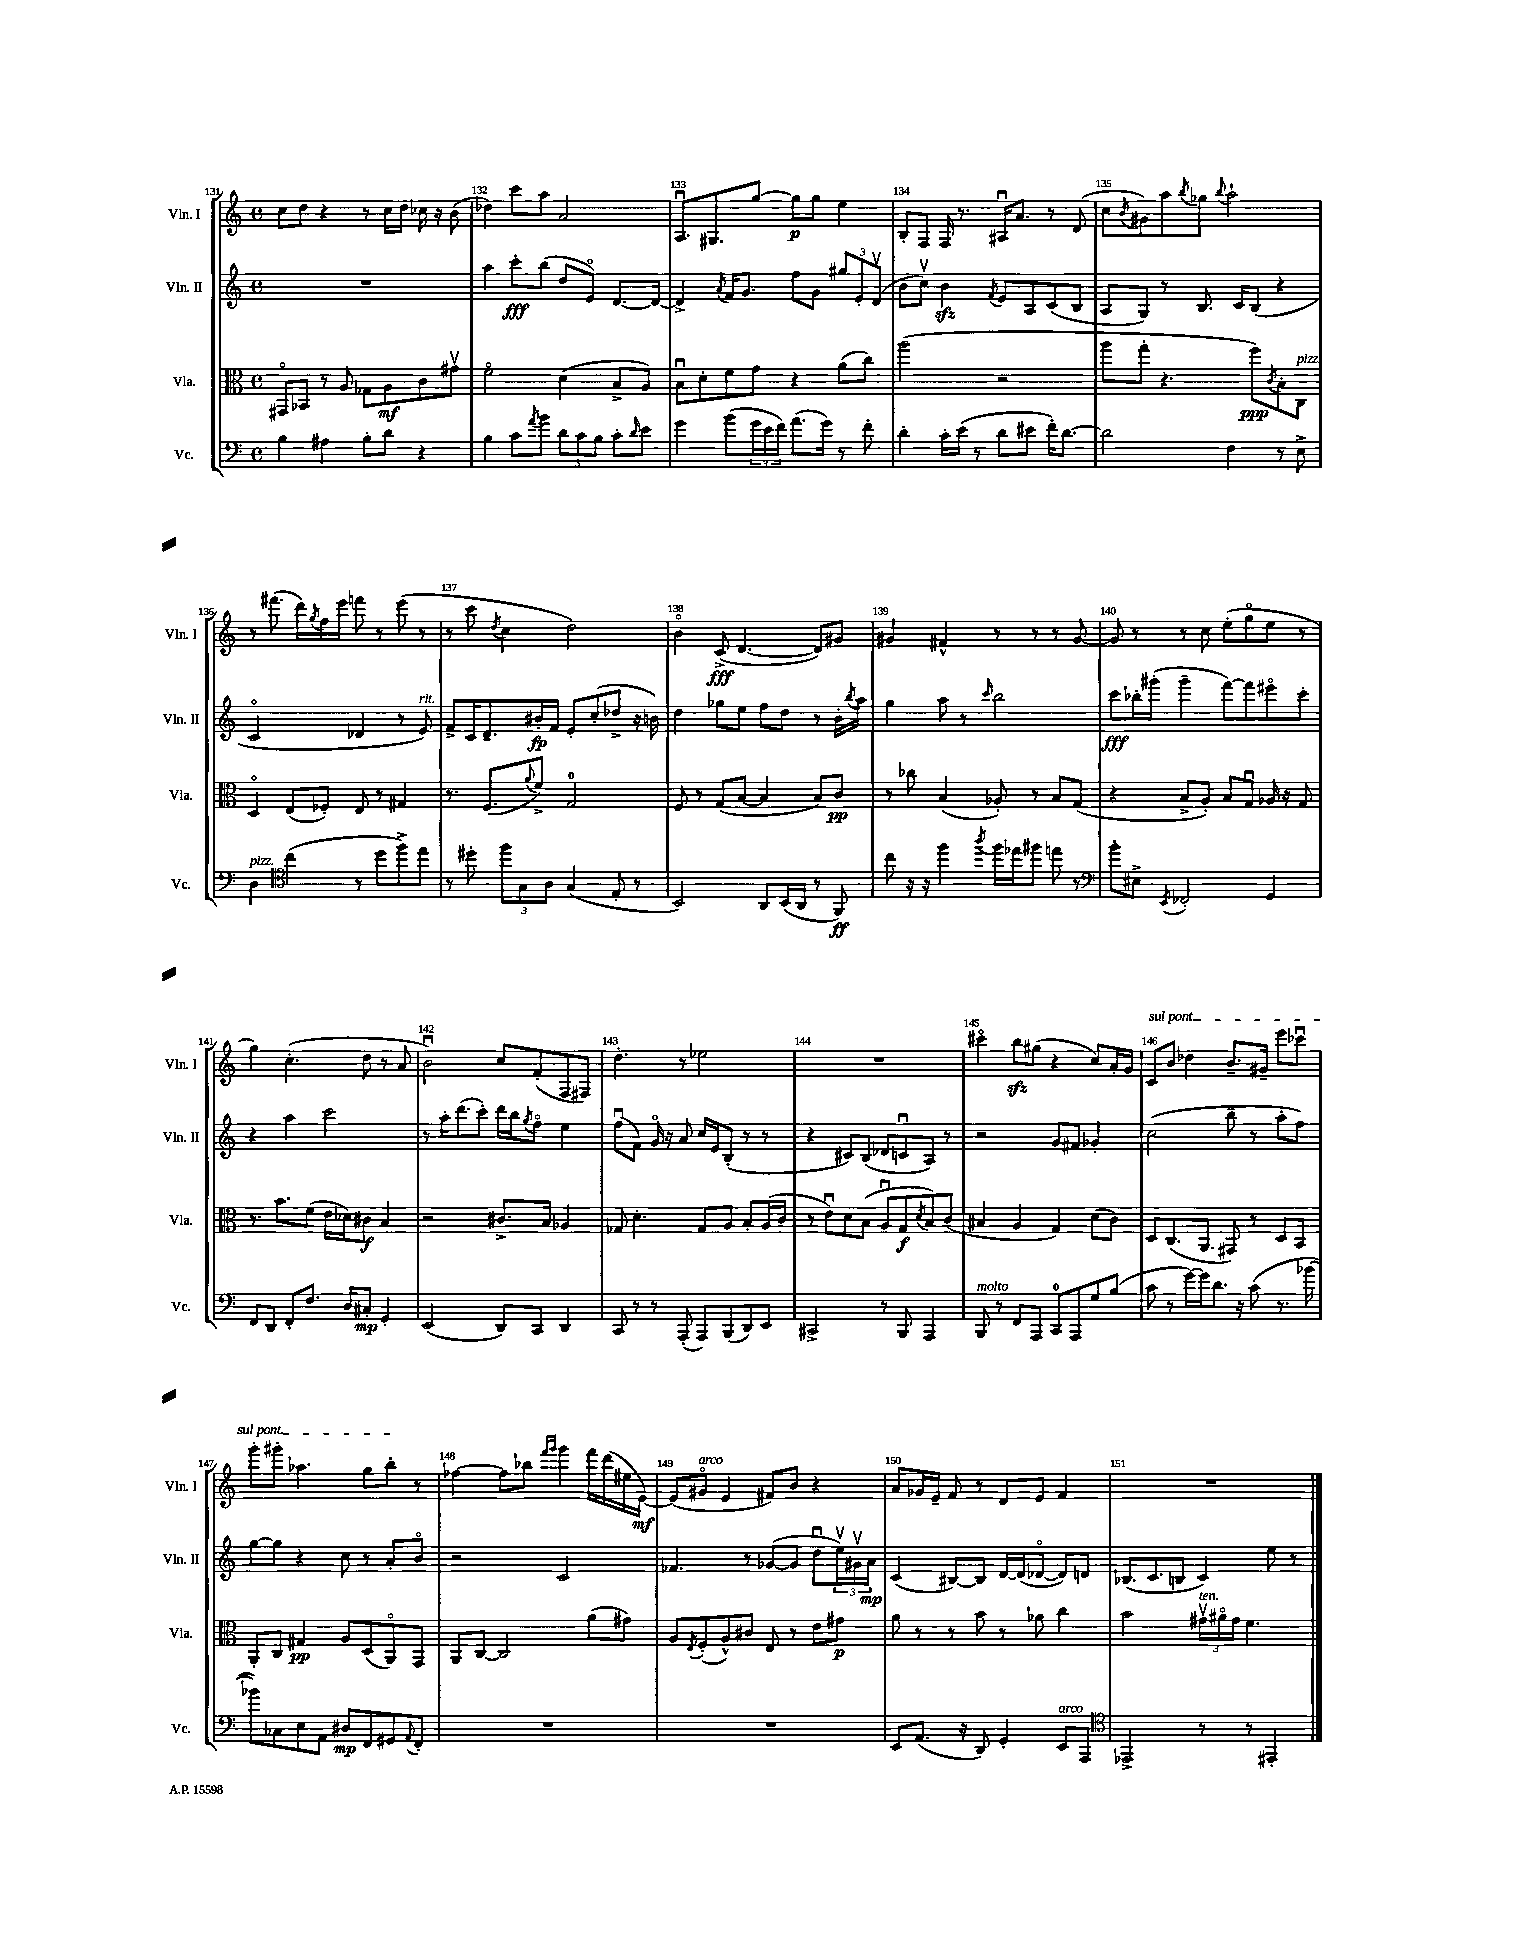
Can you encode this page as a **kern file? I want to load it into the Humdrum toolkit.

**kern	**kern	**kern	**kern
*staff4	*staff3	*staff2	*staff1
*clefF4	*clefC3	*clefG2	*clefG2
*k[]	*k[]	*k[]	*k[]
*M4/4	*M4/4	*M4/4	*M4/4
*met(c)	*met(c)	*met(c)	*met(c)
4B\	8GG#o/L	1r	8cc\L
.	8BB-/J	.	8dd\J
4A#\	8r	.	4r
.	8A/	.	.
8B'\L	8G-\L	.	8r
8d\J	8A\	.	16cc\LL
.	.	.	16dd\JJ
4r	8c\	.	16cc-\
.	.	.	16r
.	8g#v\J	.	(8b\
=	=	=	=
4B\	2fo\	4aa\	4dd-\)
8c\L	.	8ccc'\L	8ccc\L
8qa/	.	.	.
8b\J	.	(8bb\J	8aa\J
12d\L	(4d\	8dd/L	2a/
12c\	.	.	.
.	.	8eo/J)	.
12B\J	.	.	.
8c'\L	8B^/L	[8.d/L	.
16qqd/	.	.	.
8e\J	8A/J)	.	.
.	.	16d/_Jk	.
=	=	=	=
4g\	8Bu\L	4d^/]	8.Au/L
.	8d'\	.	.
.	.	.	8.G#/
.	.	8qa/	.
(8b\L	8f\	16f/LK	.
.	.	8.g/J	.
24g\L	8g\J	.	[8gg/J
24e\	.	.	.
24f\JJ)	.	.	.
(8.a\L	4r	8ff\L	8gg\]L
.	.	8g\J	8gg\J
16g\Jk)	.	.	.
8r	(8a\L	12gg#/L	4ee\
.	.	12e'/	.
8f'\	8cc\J)	.	.
.	.	(12dv/J	.
=	=	=	=
4d'\	(2aa\	8b\L	8B'/L
.	.	8ccv\J)	8F/J
16c'\LL	.	4b\	16F/
(16e\JJ	.	.	8.r
8r	.	.	.
.	.	8qf/	.
8d\L	2r	8e/L	16A#u/LK
.	.	.	8.a/J
8e#\J	.	8A/	.
16f'\LK)	.	(8c/	8r
[8.d\J	.	.	.
.	.	8B/J	(8d/
=	=	=	=
2d\]	8aa\L	8A/L	8cc\L
.	.	.	8qb/
.	8gg'\J	8G/J)	8g#\)
.	4.r	8r	8aa\
.	.	.	8qbb/
.	.	8.B/	8gg-\J
.	.	.	8qqbb/
4F\	.	.	2aa`\
.	.	16c/LK	.
.	8ff\L)	(8B/J	.
.	8qc/	.	.
8r	8B'\	4r	.
8E^\	8C\J	.	.
=	=	=	=
4D\	4Do/	2co/	8r
.	.	.	(8.fff#\
*clefC4	*	*	*
(4cc\	(8E/L	.	.
.	.	.	16ddd\LL)
.	.	.	8qgg/
.	8F-'/J)	.	16ff\
.	.	.	16eee\JJ
8r	8E/	4d-/	8fff\
8dd\L	8r	.	8r
8ff^\)	4G#/	8r	(8eee\
8ee\J	.	8e/)	8r
=	=	=	=
8r	8.r	8f^/L	8r
8dd#'\	.	16c/K	8ccc\
.	(8.F/L	8.d~/	.
.	.	.	8qdd/
12ff\L	.	.	4cc\
12G\	.	.	.
.	8qqa/	.	.
.	8f^/J)	16b#'/L	.
12A\J	.	.	.
.	.	16f/JJ	.
(4G/	2G/	8e'/L	2dd\)
.	.	(8cc'/	.
8E'/	.	8dd-^/J	.
8r	.	16r	.
.	.	16b\)	.
=	=	=	=
2BB/)	8F/	4dd\	4bo\
.	8r	.	.
.	(8G/L	8gg-\L	(8c^/
.	[8B/J	8ee\J	[4.d/
8AA/L	4B/]	8ff\L	.
(16BB/L	.	8dd\J	.
16AA/JJ	.	.	.
8r	8B/L)	8r	8d/]L)
8FF/)	8c/J	16b'\LL	8g#/J
.	.	8qbb/	.
.	.	16aa\JJ	.
=	=	=	=
8cc\	8r	4gg\	4g#/
16r	8cc-\	.	.
16r	.	.	.
4ff\	(4B/	8aa\	4f#^^/
.	.	8r	.
8qaa/	.	16qqccc/	.
16ff\LL	8A-'/)	2bb\	8r
16ee-\J	.	.	.
8ff#\J	8r	.	8r
8ee\	8B/L	.	8r
8r	(8G/J	.	[8g#/
=	=	=	=
*clefF4	*	*	*
8b'\L	4r	8ccc\L	8g#/]
8E#^\J	.	16bb-'\L	8r
.	.	(16ggg#'\JJ	.
8qEE/	.	.	.
2FF-'/	8B^/L	4ggg#~\	8r
.	8A'/J)	.	8cc\
.	8B/L	[8fff\L)	(8ee'\L
.	8Gu/J	8fff\]	8ggo\
4GG/	16A-/	8eee#o\	8ee\J
.	16r	.	.
.	8G/	8ccc'\J	8r
=	=	=	=
8FF/L	8.r	4r	4gg\)
8DD/J	.	.	.
.	8.b\L	.	.
8FF'/L	.	4aa\	(4.cc'\
8.F/J	(8f\J	.	.
.	16e\LL	2ccc\	.
16D/LK	16d-\J)	.	.
8C#'/J	8c#\J	.	8dd\
4GG'/	4B/	.	8r
.	.	.	8a/
=	=	=	=
(2EE/	2r	8r	2bu\)
.	.	16aa'\LK	.
.	.	(8.ddd\	.
.	.	8ccc'\J)	.
8DD/L)	8.c#^/L	16ddd\LL	8cc/L
.	.	16bb\J	.
.	.	8qgg/	.
8CC/J	.	8ffo\J	(8f'/
.	16B/Jk	.	.
4DD/	4A-/	4ee\	8F/
.	.	.	8F#/J)
=	=	=	=
8CC/	8G-/	(8ffu\L	4.dd'\
8r	4.d'\	8f\J)	.
8r	.	16go/	.
.	.	16r	.
(8AAA'/	.	8a/	8r
8AAA/L)	8G-/L	16cc/LL	2ee-\
.	.	16e/J	.
(8BBB/	8A/J	(8B'/J	.
8DD/)	8B'/L	8r	.
8EE/J	(16A/L	8r	.
.	16c/JJ	.	.
=	=	=	=
2CC#^/	8r	4r	1r
.	8eu\L)	.	.
.	8d\	8c#/L)	.
.	(8B\J	(8B/J	.
8r	8Au/L	8d-/L	.
8BBB/	8G/	8cu/	.
.	8qd/	.	.
4AAA/	8B/)	8A/J)	.
.	(8c/J	8r	.
=	=	=	=
8BBB/	4B#/	2r	4ccc#o\
8r	.	.	.
8FF/L	4A/	.	8bb\L
8AAA/J	.	.	(8gg#\J
8CC/L	4G/)	8g/L	4r
8AAA/	.	8f#/J	.
8G/	(8d\L	4g-'/	8cc/L)
(8B/J	8c\J)	.	16a'/L
.	.	.	16g/JJ
=	=	=	=
8c\	8D/L	(2cc\	8c/L
8r	(8.C/	.	8b/J
[16g\LL)	.	.	4dd-\
16g\]J	8.AA/J	.	.
8.d\J	.	.	.
.	8GG#/)	8bb~\	8.b~/L
16r	.	.	.
(8c\	8r	8r	.
.	.	.	16g#~/Jk
8.r	8D/L	8aa'\L	8eee\L
.	8BB/J	8ff\J)	8ccc-u\J
[16b-\	.	.	.
=	=	=	=
8b-\]L)	8AA'/L	[8gg\L	8ggg'\L
8C-\	8C/J	8gg\]J	8ggg#'\J
8E\	4G#/	4r	4.aa-\
8AA\J	.	.	.
8D#/L	8A/L	8cc\	.
8FF/	(8D/	8r	8gg\L
8GG#/	8AAo/)	8a'/L	8bb'\J
8qqAA/	.	.	.
8FF'/J	8GG/J	8bo/J	8r
=	=	=	=
1r	8AA/L	2r	[4ff-\
.	[8C/J	.	.
.	2C/]	.	8ff-\]L
.	.	.	8bb-\J
.	.	.	16qqfff/LL
.	.	.	16qqggg/JJ
.	.	2c/	4ggg\
.	(8a\L	.	16fff\LL
.	.	.	(16ddd\
.	8g#\J)	.	16ee#\
.	.	.	[16e\JJ)
=	=	=	=
1r	8A/L	4.f-/	(8e/]L
.	8qE/	.	.
.	(8F'/	.	8g#o/J
.	8A^^/)	.	4e/
.	8c#/J	8r	.
.	8E/	([8g-/L	8f#/L)
.	8r	8g-/]J	8b/J
.	8e\L	8ddu\L	4r
.	8g#\J	24eev\L)	.
.	.	24g#v\	.
.	.	24a\JJ	.
=	=	=	=
8EE/L	8a\	(4c/	8a/L
(8.AA/J	8r	.	16g-/L
.	.	.	16e~/JJ
.	8r	[8B#/L)	8f/
16r	.	.	.
8DD/)	8b\	8B#/]J	8r
4GG'/	8r	[16d/LL	8d/L
.	.	(16d/]J	.
.	8a-\	[8d-o/J	8e/J
8EE/L	4cc\	8d-/]L)	4f/
8AAA/J	.	8d/J	.
=	=	=	=
*clefC4	*	*	*
2EE-^/	2b\	(8.B-/L	1r
.	.	8.c/	.
.	.	8B/J	.
8r	24g#v\LL	4c/)	.
.	24a#o\	.	.
.	24g#\JJ	.	.
8r	4.f\	.	.
4EE#'/	.	8ee\	.
.	.	8r	.
==	==	==	==
*-	*-	*-	*-
